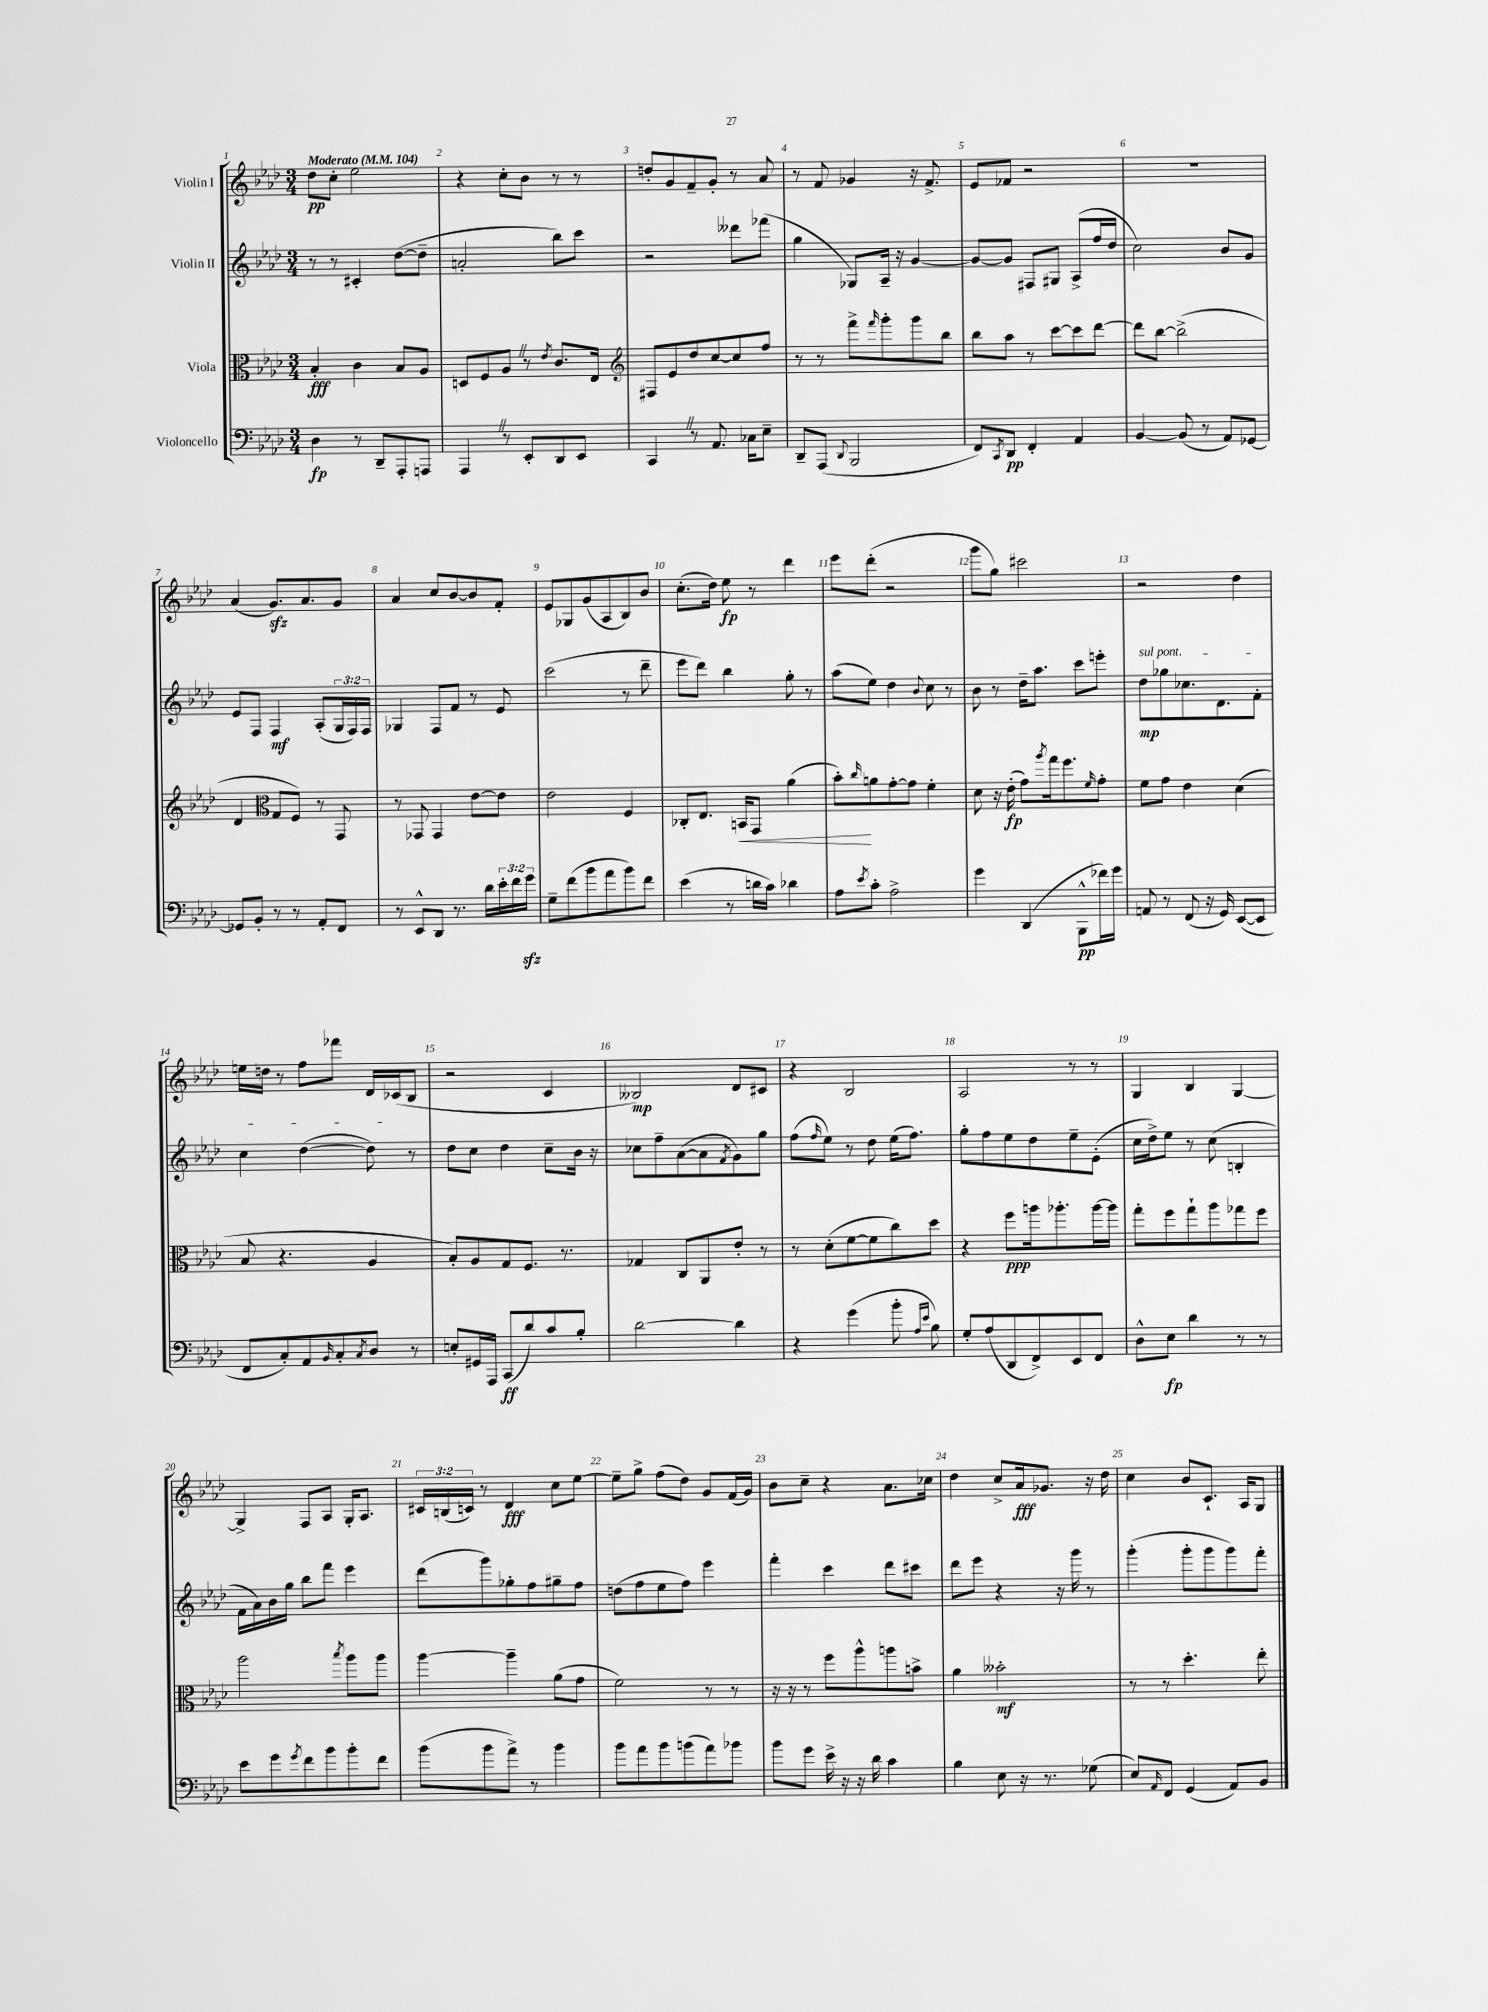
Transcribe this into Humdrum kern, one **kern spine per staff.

**kern	**kern	**kern	**kern
*staff4	*staff3	*staff2	*staff1
*clefF4	*clefC3	*clefG2	*clefG2
*k[b-e-a-d-]	*k[b-e-a-d-]	*k[b-e-a-d-]	*k[b-e-a-d-]
*M3/4	*M3/4	*M3/4	*M3/4
*MM104	*MM104	*MM104	*MM104
4D-	4B-'	8r	8dd-
.	.	8r	8cc'
8r	4c	4c#'	2ee-
8DD-~	.	.	.
8AAA-'	8B-	([8dd-	.
8AAA	8A-	8dd-~]	.
=	=	=	=
4AAA-	8D	2a'	4r
.	8F	.	.
8r	8A-	.	8cc'
8EE-'	8r	.	8b-
.	8qe-	.	.
8DD-	8.c	8bb-)	8r
8EE-	.	8ccc	8r
.	16E-	.	.
=	=	=	=
*	*clefG2	*	*
4CC	8F#	2r	8dd'
.	8e-	.	8g
8r	8dd-	.	8f~
8.AA-	[8cc	.	8g'
.	8cc]	8ddd--	8r
16C-	.	.	.
8E-~	8ff	(8fff-	8a-
=	=	=	=
8DD-~	8r	4gg	8r
(8AAA-	8r	.	8f
8qqDD-	.	.	.
2BBB-	8fff^	8G-)	4g-
.	16qqfff	.	.
.	8ggg'	16A-~	.
.	.	16r	.
.	8ggg	[4g	16r
.	.	.	8.f^
.	8bb-	.	.
=	=	=	=
8FF)	8bb-	8g_	8e-
8qCC	.	.	.
8DD-	8aa-	8g]	8f-
4FF'	8r	8F#	2r
.	[8ccc	8G#	.
4AA-	8ccc]	(8A-^	.
.	[8ddd-	16ff	.
.	.	16dd-	.
=	=	=	=
[4BB-	8ddd-]	2cc)	2.r
.	[8bb-	.	.
(8BB-]	(2bb-^]	.	.
8r	.	.	.
8AA-)	.	8b-	.
[8GG-	.	8g	.
=	=	=	=
8GG-]	4d-	8e-	(4a-
8BB-'	.	8F	.
*	*clefC3	*	*
8r	8G	4F	8.g)
8r	8F)	.	.
.	.	.	8.a-
8AA-'	8r	(8A-'	.
8FF	8GG	24G	8g
.	.	24F)	.
.	.	24F	.
=	=	=	=
8r	8r	4G-	4a-
8EE-^^	8GG-	.	.
8DD-	4GG-	8F	8cc
8.r	.	8f	[8b-
.	[8e-	8r	8b-]
16d-	.	.	.
24e-'	8e-]	8e-	8f'
24f	.	.	.
24g	.	.	.
=	=	=	=
8G~	2e-	(2ccc	8e-
(8f	.	.	8G-
8b-	.	.	(8g
8a-	.	.	8A-
8b-)	4F	8r	8B-)
8f	.	8ddd-~	8b-
=	=	=	=
(4e-	8C-'	8eee-	(8.cc'
.	8.E-	8ddd-)	.
.	.	.	16dd-)
8r	.	4bb-	8ee-
.	16BB	.	.
16d	8GG	.	8r
16c)	.	.	.
4d-	(4a-	8gg'	4ddd-
.	.	8r	.
=	=	=	=
8A-	8b-')	(8aa-	8eee-
8qe-	16qqcc	.	.
8c'	8a	8ee-)	(8ddd-'
2A-^	[8g'	4dd-	2r
.	8g]	.	.
.	.	8qqb-	.
.	4f'	8cc	.
.	.	8r	.
=	=	=	=
4g	8d-	8b-	8ggg
.	16r	8r	8gg)
.	(16e-'	.	.
(4DD-	8g)	16dd-~	2ccc#
.	.	8.aa-	.
.	8qaa-	.	.
.	16gg	.	.
.	8.ff	.	.
8BBB-^^	.	8ccc	.
.	16qqf	.	.
16f-)	8g'	8eee'	.
16g	.	.	.
=	=	=	=
8AA	8f	8dd-	2r
8r	8g	8gg-	.
(8FF	4e-	8.cc-	.
16r	.	.	.
16GG)	.	8.d-	.
([8EE-	(4d-	.	4dd-
8EE-]	.	8f'	.
=	=	=	=
8FF	8B-	4cc	16ee
.	.	.	16dd
8C')	4.r	.	8r
8AA-	.	([4dd-	8ff
16qqBB-	.	.	.
8C'	.	.	8fff-
8qC	.	.	.
8D-	4A-	8dd-])	16d-
.	.	.	(16c-
8r	.	8r	8B-
=	=	=	=
8E'	8B-')	8dd-	2r
16GG#	8A-	8cc	.
16AAA-	.	.	.
(8CC	8G	4dd-	.
8d-)	8.F	.	.
8c	.	8cc~	4c
.	8.r	.	.
8B-'	.	16b-	.
.	.	16r	.
=	=	=	=
[2d-	4G-	8cc-	2B--)
.	.	8ff~	.
.	8C	([8a-	.
.	8AA-	8a-]	.
.	.	8qf	.
4d-]	8e-'	8g)	8d-
.	8r	8gg	8c#
=	=	=	=
4r	8r	(8ff	4r
.	.	16qqff	.
.	(8d-'	8ee-)	.
(4g	[8f	8r	2B-
.	8f]	8dd-	.
8b-'	8cc)	(16ee-	.
.	.	8.ff)	.
16qqA-	.	.	.
16qqe-	.	.	.
8B-)	8dd-	.	.
=	=	=	=
8G'	4r	8gg'	2A-
(8A-	.	8ff	.
8DD-	8ff	8ee-	.
8FF^)	16aa	8dd-	.
.	8.aa-'	.	.
8EE-	.	8ee-~	8r
8FF	[16aa-	(8e-'	8r
.	16aa-]	.	.
=	=	=	=
8D-^^	8gg'	16cc	4G
.	.	16dd-^)	.
8E-	8ff	8ee-	.
4d-	8gg`	8r	4B-
.	8aa-	(8cc	.
8r	8gg-	4B'	[4G
8r	8ff	.	.
=	=	=	=
8e-	2aa-	16f	4G^]
.	.	16a-)	.
8g	.	16b-	.
.	.	16gg	.
8qg	.	.	.
8f	.	8bb-	8F
8b-	.	8fff	8A-
.	8qbb-	.	.
8b-'	8aa-	4eee-	16G'
.	.	.	8.A-
8f	8aa-	.	.
=	=	=	=
(8b-	[4aa-	(8ddd-	24c#
.	.	.	(24B
.	.	.	24c)
8b-	.	8ggg)	8r
8a-^)	4aa-~]	8gg-'	4d-
8r	.	8ff	.
4b-	(8a-	8gg#~	8cc
.	8g	8ff	[8ee-
=	=	=	=
8b-	2f)	(8dd	8ee-~]
8a-	.	8ff	8gg^
8b-	.	8ee-	(8ff
(8b	.	8ff)	8dd-)
8a-)	8r	4eee-	8g
8b-	8r	.	(16f
.	.	.	16g)
=	=	=	=
8b-	16r	4fff'	8b-
.	16r	.	.
8g	8r	.	8cc~
16e-^	8ff	4ccc	4r
16r	.	.	.
16r	8aa-^^	.	.
16d-	.	.	.
4c	8aa	8ddd-	8.a-
.	8b^	8ccc#	.
.	.	.	16cc-
=	=	=	=
4B-	4a-	8ddd-	4dd-
.	.	8eee-	.
8E-	2b--'	4r	8cc^
16r	.	.	16a-
8.r	.	.	8.g-
.	.	16r	.
.	.	16ggg	.
(8G-	.	8r	16r
.	.	.	16dd-
=	=	=	=
8E-)	8r	(4ggg'	4cc
16qqAA-	.	.	.
8FF	8r	.	.
(4GG	4.dd-'	8ggg'	8b-
.	.	8ggg	8.c`
8AA-)	.	8ggg)	.
.	.	.	16A-
8BB-	8ee-'	8fff'	8G
==	==	==	==
*-	*-	*-	*-
